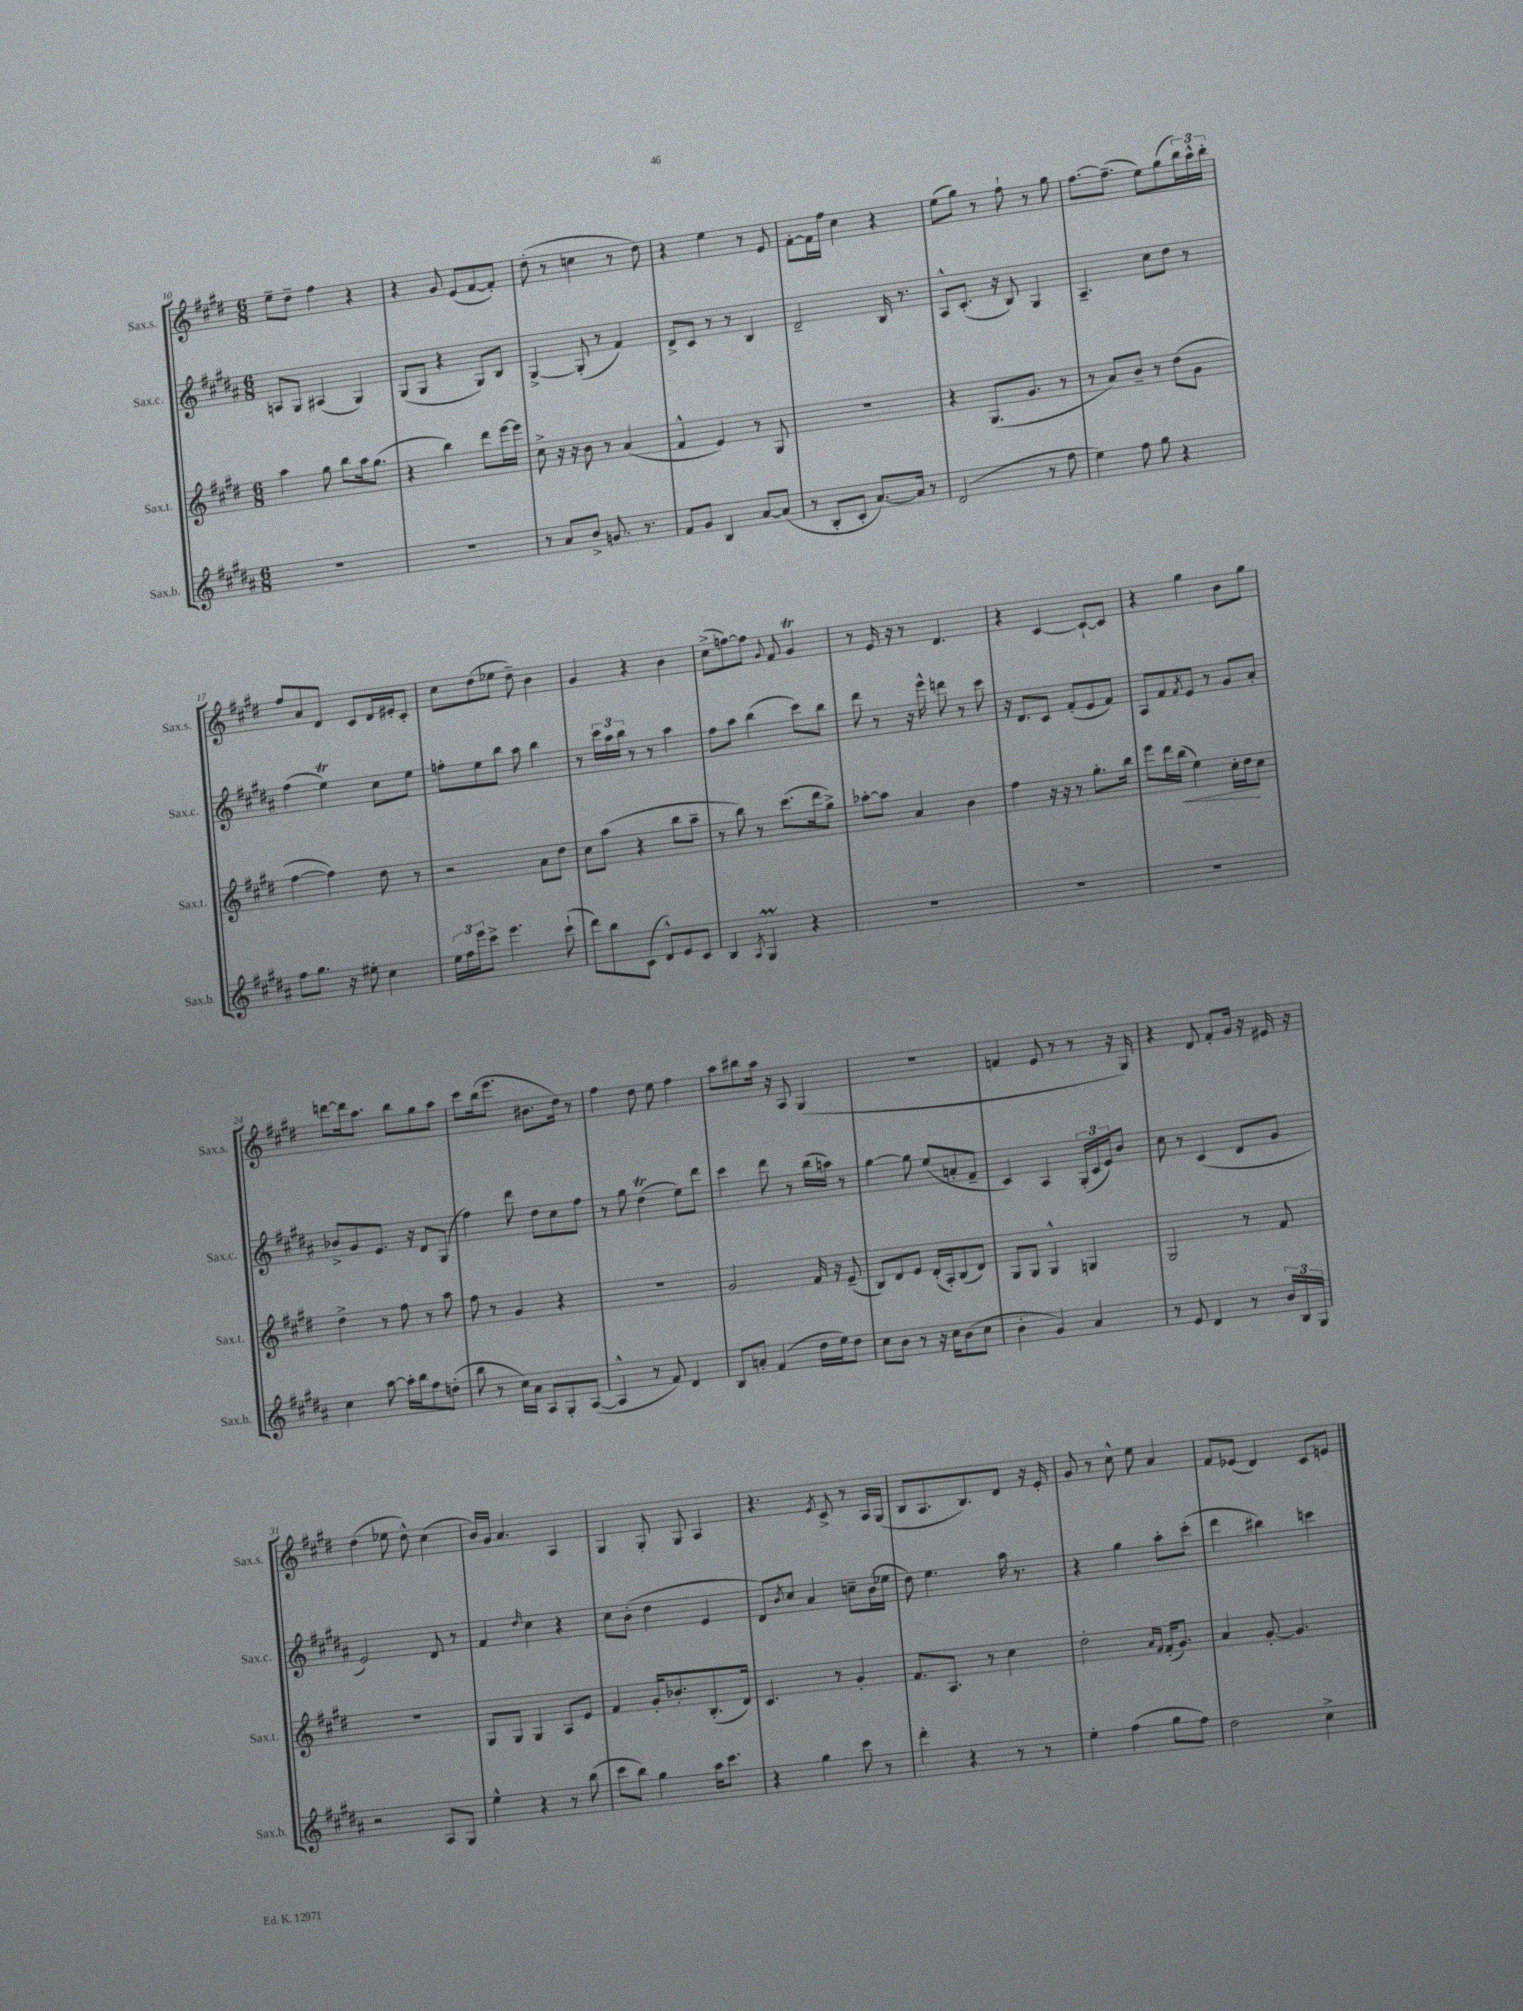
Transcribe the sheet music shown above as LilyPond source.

<<
\new StaffGroup <<
\new Staff = "s0" \with { instrumentName = "Sax.s." shortInstrumentName = "Sax.s." } {
    \clef treble \key e \major \numericTimeSignature \time 6/8
    e''8-- dis''8-- fis''4 r4 |
    r4 gis'8 e'8( fis'8~ fis'8-.) |
    dis''8-.( r8 c''4 r8 dis''8) |
    r4 e''4 r8 e'8 |
    fis'8~-. fis'16 fis''16 cis''4 r4 |
    e''8( gis''8) r8 fis''8-! r8 gis''8 |
    fis''8.~ fis''8.--( e''8) gis''8( \tuplet 3/2 { b''16) a''16-^ b''16-. } |
    fis''8 a'8 dis'8 cis'8 dis'16 eis'16-. cis'8-. |
    cis''8 dis''8( ees''8 dis''8--) b'4 |
    gis'4 r4 b'4 |
    cis''8->( f''8~) f''8 \appoggiatura { gis'8 } fis'8 gis'4\trill |
    r8 e'16 r16 r8 dis'4. |
    r4 cis'4~ cis'8~-! cis'8 |
    r4 gis''4 b'8 gis''8 |
    d'''8~ d'''16 a''8. b''8 gis''8 a''8 |
    cis'''8 b''16( e'''8. bis'8. dis''16) r8 |
    fis''4 dis''8 e''8 fis''4 |
    a''8 bis''8 a''16 r16 a8 gis4( |
    R2. |
    f'4 e'8 r8 r8 r16 gis16) |
    r4 dis'8 fis'8-. gis'16 r16 eis'16 r16 |
    dis''4( ees''8 dis''8-^) cis''4( |
    b'16) gis'16 a'4. a4 |
    gis4 gis8-. gis8 a4 |
    r4. \acciaccatura { e'8 } cis'8-> r8 a16 gis16( |
    b8 a8. b8.) dis'8 r16 e'16-. |
    gis'8 r8 cis''8-^ e''8 a'4 |
    fis'8 ees'8( dis'4) cis'8 e'8 \bar "|." |
}
\new Staff = "s1" \with { instrumentName = "Sax.c." shortInstrumentName = "Sax.c." } {
    \clef treble \key b \major \numericTimeSignature \time 6/8
    a8 gis8 ais4( gis4) |
    gis8( gis8 r4 gis8) b8 |
    gis4~-> gis8-.( r8 fis'4) |
    dis'8-> cis'8 r8 r8 b4 |
    dis'2-- b16 r8. |
    ais8-^ cis'8.-.( r16 b8) gis4 |
    ais4.-- cis''8 dis''8 r8 |
    fis''4( e''4\trill) cis''8 e''8 |
    f''8-. e''8 b''8 ais''8 b''4 |
    r8 \tuplet 3/2 { cis'''16 ais''16 b''16 } r8 r8 ais''4 |
    fis''8 ais''8 b''4( cis'''8) b''8 |
    dis'''8 r8 r16 e'''16-^ d'''8 r8 cis'''8 |
    r16 dis'8. cis'8 fis'8-.( e'8 fis'8) |
    ais8 fis'8 \acciaccatura { fis'8 } e'8 r8 gis'8 ais'8-. |
    bes'8-> gis'8 e'8. r16 dis'8 gis8( |
    fis''4) dis'''8 dis''8 cis''8 fis''8 |
    r8 gis''8 dis''4\trill( e''8) dis'''8 |
    cis'''4 dis'''8 r8 b''16( a''16) r8 |
    gis''4~ gis''8 e''8( a'8-. fis'8-- |
    cis'4) ais4 \tuplet 3/2 { gis16-.( cis'16 e'16) } b'8 |
    cis''8 r8 cis'4( dis'8 gis'8 |
    e'2) dis'8 r8 |
    fis'4 \grace { dis''16 } cis''4 r4 |
    cis''8 b'8-.( dis''4 e'4 |
    dis'8) \acciaccatura { b'8 } cis''8 ais'4 c''8-- b'16( ees''16 |
    dis''8) e''4. ais''16 r8. |
    r4 gis''4 ais''8-. cis'''8-.( |
    dis'''4 bis''4) c'''4 \bar "|." |
}
\new Staff = "s2" \with { instrumentName = "Sax.t." shortInstrumentName = "Sax.t." } {
    \clef treble \key e \major \numericTimeSignature \time 6/8
    a''4 gis''8 b''8 a''16 gis''8.( |
    r4 b''4) dis'''8 e'''16~ e'''16 |
    cis''8-> r16 r16 b'8 r8 a'4( |
    fis'4-^ e'4) r8 gis8 |
    R2. |
    r4 gis8.( gis'8. r8 |
    r8 a'8) b'8-- r8 dis''8( gis'8 |
    fis''4~ fis''4) dis''8 r8 |
    r2 a'8 dis''8 |
    cis''8 a''8( r4 b''8 a''8-- |
    r8 b''8) r8 cis'''8.( dis'''16 gis''8->) |
    aes''8~-. aes''8 a'4 b'4 |
    fis''4 r16 r16 r8 gis''8.-. b''16 |
    e'''8 dis'''16 b''16\<( e''4) cis''16-. dis''16\! cis''8 |
    dis''4-> r8 fis''8 r8 a''8 |
    fis''8 r8 gis'4 r4 |
    R2. |
    gis'2 fis'16 r16 e'8--( |
    b8) dis'8 e'8 dis'16-.( a16-.) b8( dis'8) |
    gis8 gis8 gis4-^ g4 |
    gis2 r8 fis'8 |
    R2. |
    gis8 gis8 gis4 a8 e'8 |
    fis'4 gis'16-. bes'8.-. b8.-.( dis'16) |
    cis'4. r8 gis'4-. |
    fis'8. a8. r8 cis''4 |
    dis''2-. \grace { a'16 fis'16 } fis'16-.( gis'8.) |
    a'4 gis'8~-. gis'4. \bar "|." |
}
\new Staff = "s3" \with { instrumentName = "Sax.b." shortInstrumentName = "Sax.b." } {
    \clef treble \key b \major \numericTimeSignature \time 6/8
    R2. |
    R2. |
    r8 ais'8 b'8-> g'8. r8. |
    fis'8 gis'8 b4 ais'8~ ais'8( |
    r8 b8-. cis'8-. ais'8.~) ais'16 r8 |
    dis'2( r8 fis''8 |
    e''4) fis''8 gis''8 r4 |
    fis''8 gis''8. r16 eis''8-. cis''4 |
    \tuplet 3/2 { e''16 fis''16 e'''16 } cis'''8-> e'''4. cis'''8-!( |
    dis'''8) b''8 cis'8( dis'8-^) e'8 cis'8 |
    b4 \acciaccatura { ais8 } gis4\prall r4 |
    R2. |
    R2. |
    R2. |
    cis''4 ais''8~ ais''16-. b''16 fis''8 d''8-.( |
    b''8 r8 cis''16) ais'16 ais8 gis8-. ais8~( |
    ais4-^ r8 fis'8) dis'4 |
    b8 a'8-. fis'4( dis''16 e''16) dis''8 |
    cis''8 b'8 r8 r16 cis''16 b'8( cis''8 |
    b'4-. gis'4) ais'4 |
    r8 e'8 dis'4 r8 \tuplet 3/2 { b'16 b16 gis16 } |
    r2 ais8 gis8 |
    e''4-^ r4 r8 b''8( |
    cis'''8 b''8) gis''4 ais''16 cis'''8. |
    r4 gis''4 cis'''8 r8 |
    dis'''4-. r4 r8 r8 |
    e''4-. fis''4( gis''8 fis''8) |
    dis''2 cis''4-> \bar "|." |
}
>>
>>
\layout { \context { \Score currentBarNumber = #10 } }
